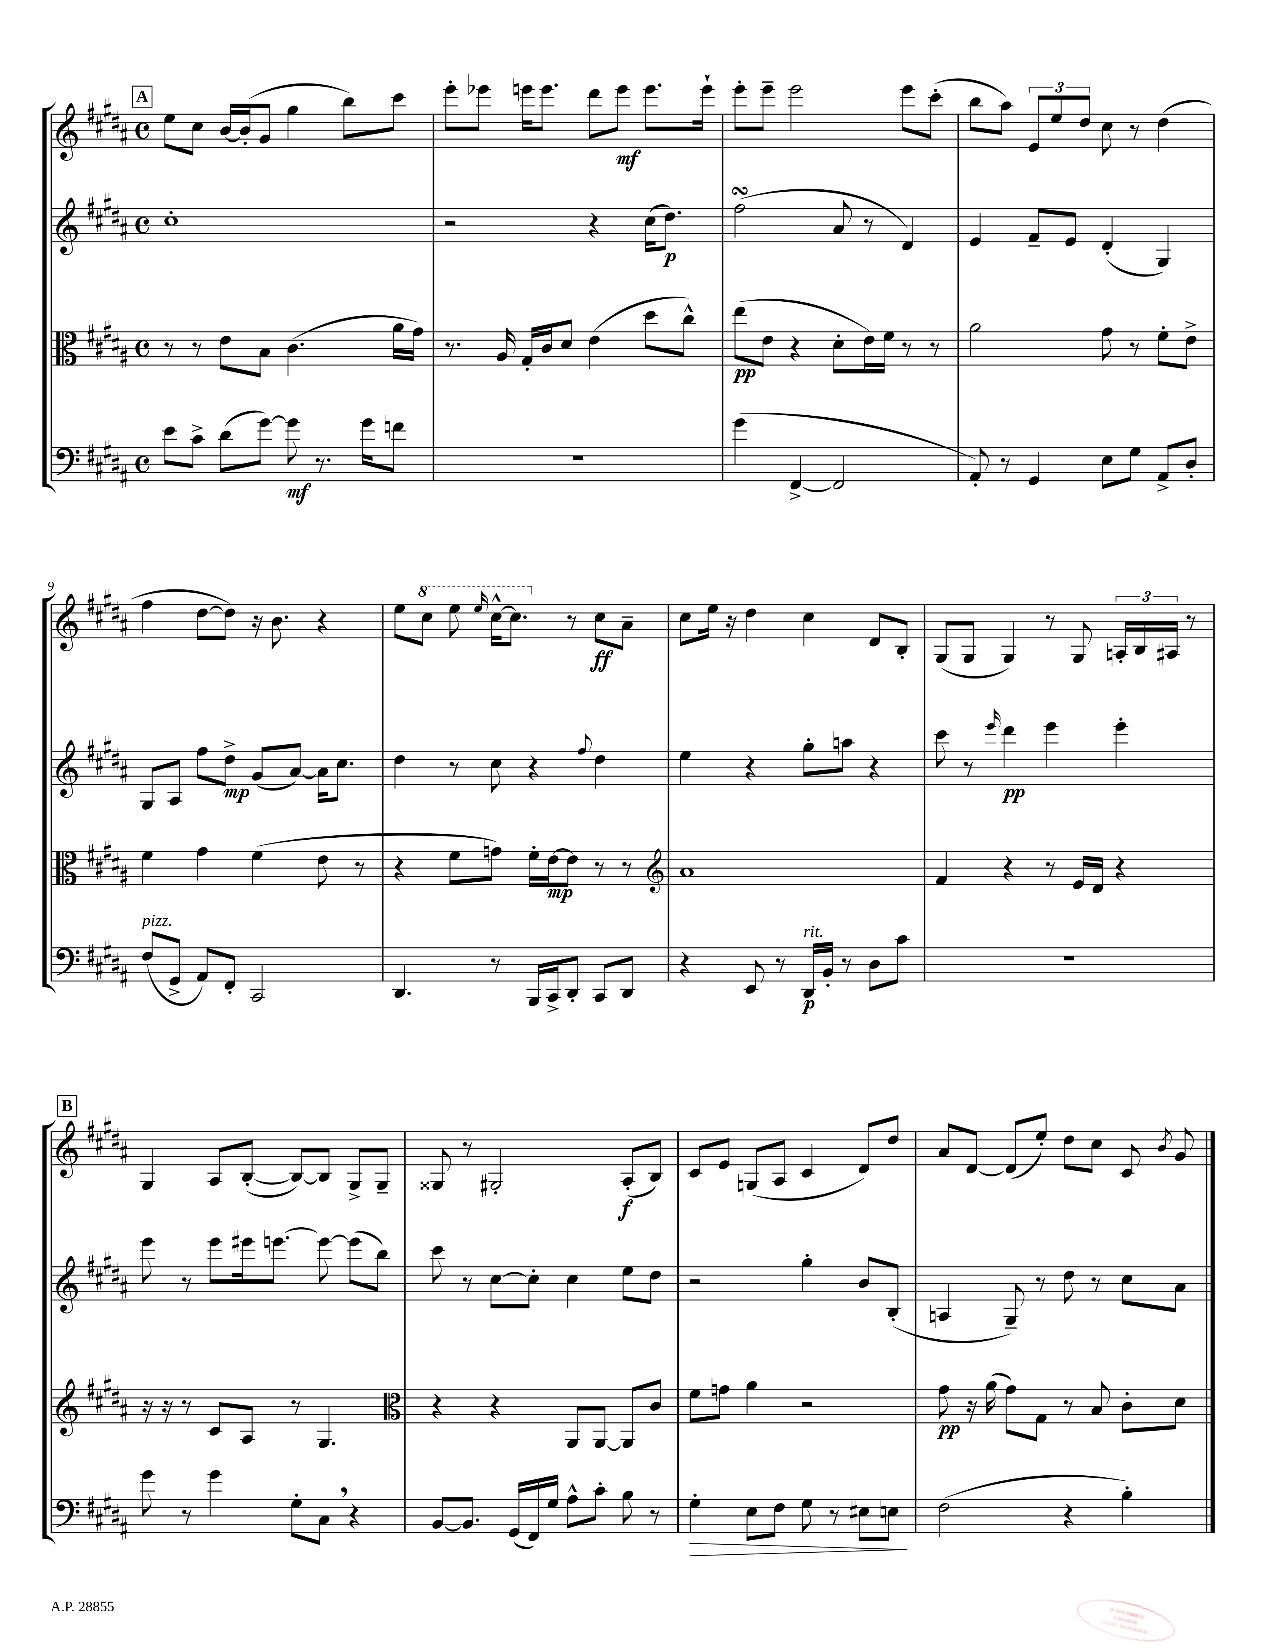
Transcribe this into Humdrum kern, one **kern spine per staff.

**kern	**kern	**kern	**kern
*staff4	*staff3	*staff2	*staff1
*clefF4	*clefC3	*clefG2	*clefG2
*k[f#c#g#d#a#]	*k[f#c#g#d#a#]	*k[f#c#g#d#a#]	*k[f#c#g#d#a#]
*M4/4	*M4/4	*M4/4	*M4/4
*met(c)	*met(c)	*met(c)	*met(c)
8e	8r	1cc#'	8ee
8c#^	8r	.	8cc#
(8d#	8e	.	[16b
.	.	.	(16b']
[8g#)	8B	.	8g#
8g#]	(4.c#	.	4gg#
8.r	.	.	.
.	.	.	8bb)
16g#	.	.	.
8f	16a#	.	8ccc#
.	16g#)	.	.
=	=	=	=
1r	8.r	2r	8eee'
.	.	.	8eee-
.	16A#	.	.
.	16G#'	.	16eee
.	16c#	.	8.eee
.	8d#	.	.
.	(4e	4r	8ddd#
.	.	.	8eee
.	8dd#	(16cc#	8.eee
.	.	8.dd#)	.
.	8cc#^^)	.	.
.	.	.	16eee`
=	=	=	=
(4g#	(8ee	(2ff#	8eee'
.	8e	.	8eee~
[4FF#^	4r	.	2eee
2FF#]	8d#'	8a#	.
.	16e)	8r	.
.	16f#	.	.
.	8r	4d#)	8eee
.	8r	.	(8ccc#'
=	=	=	=
8AA#')	2a#	4e	8bb
8r	.	.	8aa#)
4GG#	.	8f#~	12e
.	.	.	12ee
.	.	8e	.
.	.	.	12dd#
8E	8g#	(4d#'	8cc#
8G#	8r	.	8r
8AA#^	8f#'	4G#)	(4dd#
8D#'	8e^	.	.
=	=	=	=
(8F#	4f#	8G#	4ff#
8GG#^	.	8A#	.
8AA#)	4g#	8ff#	[8dd#
8FF#'	.	8dd#^	8dd#])
2CC#	(4f#	(8g#	16r
.	.	.	8.b
.	.	[8a#)	.
.	8e	16a#]	4r
.	.	8.cc#	.
.	8r	.	.
=	=	=	=
4.DD#	4r	4dd#	8ee
.	.	.	8ccc#
.	8f#	8r	8eee
.	.	.	16qqeee
8r	8g)	8cc#	[16ccc#^^
.	.	.	8.ccc#]
16BBB	16f#'	4r	.
16CC#^	[16e	.	.
8DD#'	8e]	.	8r
.	.	8qqff#	.
8CC#	8r	4dd#	8cc#
8DD#	8r	.	8a#~
=	=	=	=
*	*clefG2	*	*
4r	1a#	4ee	8cc#
.	.	.	16ee
.	.	.	16r
8EE	.	4r	4dd#
8r	.	.	.
16DD#	.	8gg#'	4cc#
16BB'	.	.	.
8r	.	8aa	.
8D#	.	4r	8d#
8c#	.	.	8B'
=	=	=	=
1r	4f#	8ccc#	(8G#
.	.	8r	8G#
.	.	16qqeee	.
.	4r	4ddd#	4G#)
.	8r	4eee	8r
.	16e	.	8G#
.	16d#	.	.
.	4r	4eee'	24A'
.	.	.	24B
.	.	.	24A#
.	.	.	8r
=	=	=	=
8g#	16r	8eee	4G#
.	16r	.	.
8r	8r	8r	.
4g#	8c#	8eee	8A#
.	8A#	16eee#	([8B'
.	.	[8.eee	.
8G#'	8r	.	8B_)
8C#	4.G#	8eee_	8B]
4r	.	(8eee]	8G#^
.	.	8bb)	8G#~
=	=	=	=
*	*clefC3	*	*
[8BB	4r	8ccc#	8G##
8.BB]	.	8r	8r
.	4r	[8cc#	2G#'
(16GG#	.	.	.
16FF#)	.	8cc#']	.
16G#	.	.	.
8A#^^	8AA#	4cc#	.
8c#'	[8AA#	.	.
8B	8AA#]	8ee	(8A#'
8r	8c#	8dd#	8B)
=	=	=	=
4G#'	8f#	2r	8c#
.	8g	.	8e
8E	4a#	.	(8G
8F#	.	.	8A#
8G#	2r	4gg#'	4c#
8r	.	.	.
8E#	.	8b	8d#)
8E	.	(8B'	8dd#
=	=	=	=
(2F#	8g#	4A	8a#
.	16r	.	[8d#
.	(16a#	.	.
.	8g#)	8G#~)	(8d#]
.	8G#	8r	8ee')
4r	8r	8dd#	8dd#
.	8B	8r	8cc#
4B')	8c#'	8cc#	8c#
.	.	.	8qb
.	8d#	8a#	8g#
==	==	==	==
*-	*-	*-	*-
